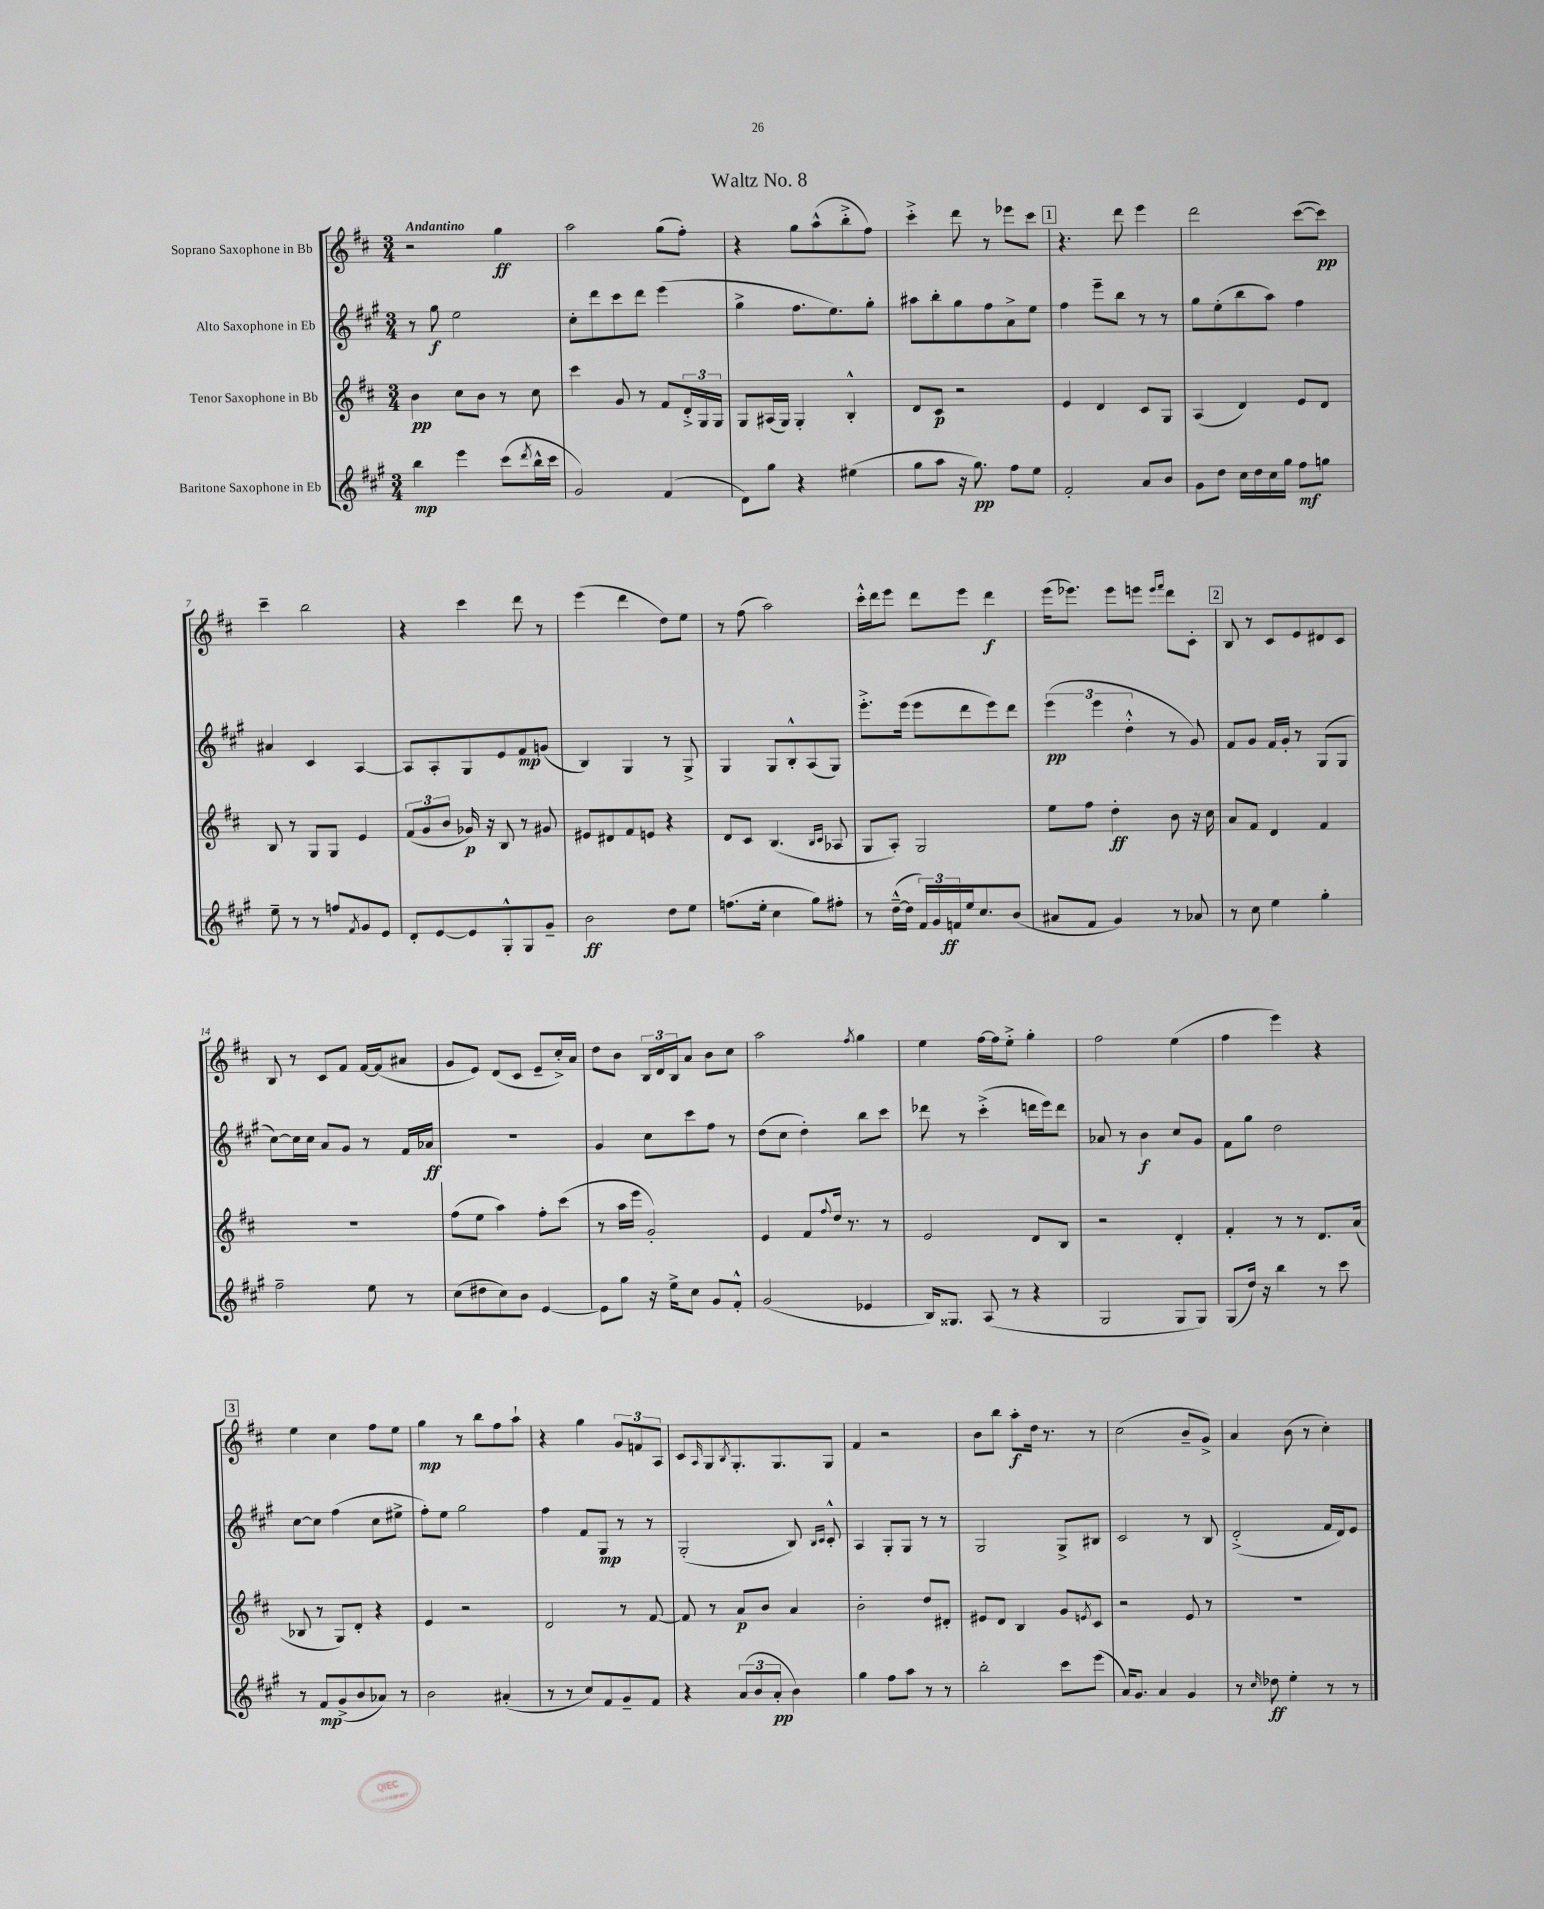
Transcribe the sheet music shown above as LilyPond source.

\header { title = "Waltz No. 8" }
<<
\new StaffGroup <<
\new Staff = "s0" \with { instrumentName = "Soprano Saxophone in Bb" } {
    \clef treble \key d \major \numericTimeSignature \time 3/4 \tempo "Andantino"
    r2 g''4\ff |
    a''2 g''8( fis''8-.) |
    r4 g''8 a''8-^( b''8-.-> fis''8) |
    cis'''4-.-> d'''8 r8 ees'''8 cis'''8 |
    \mark \markup { \box "1" } r4. d'''8 e'''4 |
    d'''2 cis'''8~( cis'''8\pp) |
    cis'''4-- b''2 |
    r4 cis'''4 d'''8 r8 |
    e'''4( d'''4 d''8) e''8 |
    r8 fis''8( a''2) |
    cis'''16-.-^ d'''16 e'''8 d'''8 e'''8 d'''4\f |
    e'''16( ees'''8.) ees'''8 e'''8 \grace { e'''16 fis'''16 } d'''8 cis'8-. |
    \mark \markup { \box "2" } b8 r8 cis'8 e'8 dis'8 cis'8 |
    b8 r8 cis'8 fis'8 fis'16~ fis'16( ais'8 |
    g'8 e'8) d'8( cis'8 e'8-- cis''16-.->) a'16 |
    d''8 b'8 \tuplet 3/2 { b16 d'16 b16 } a'8 b'8 cis''8 |
    a''2 \acciaccatura { fis''8 } g''4 |
    e''4 fis''16~ fis''16 e''8-.-> g''4-. |
    fis''2 e''4( |
    fis''4 e'''4) r4 |
    \mark \markup { \box "3" } e''4 cis''4 fis''8 e''8 |
    g''4\mp r8 b''8 fis''8 a''8-! |
    r4 g''4 \tuplet 3/2 { g'8 f'8 a8 } |
    cis'8 \grace { a16 } g8 \acciaccatura { b8 } g8.-. g8. g8 |
    fis'4 r2 |
    b'8 b''8 a''8-.\f d''16 r8. r8 |
    cis''2( b'8-- g'8->) |
    a'4 b'8( r8 cis''4-.) \bar "|." |
}
\new Staff = "s1" \with { instrumentName = "Alto Saxophone in Eb" } {
    \clef treble \key a \major \numericTimeSignature \time 3/4
    r8 gis''8\f e''2 |
    cis''8-. d'''8 cis'''8 d'''8 e'''4( |
    gis''4-> fis''8. e''8.) gis''8-. |
    ais''8 b''8-. gis''8 fis''8 a'8-> e''8 |
    \mark \markup { \box "1" } fis''4 e'''8-- b''8 r8 r8 |
    gis''8 e''8-.( b''8 a''8) fis''4 |
    ais'4 cis'4 a4~ |
    a8 a8-. gis8 e'8 fis'8\mp g'8( |
    b4) gis4 r8 gis8-> |
    gis4 gis8 b8-.-^ a8( gis8) |
    e'''8.-.-> e'''16( e'''8 d'''8 e'''8) d'''8 |
    \tuplet 3/2 { e'''4\pp( e'''4 d''4-.-^ } r8 gis'8) |
    \mark \markup { \box "2" } fis'8 gis'8 fis'16 gis'16-. r8 gis8( gis8 |
    cis''8~) cis''16 cis''16 a'8 gis'8 r8 fis'16 aes'16\ff |
    R2. |
    gis'4 cis''8 cis'''8 fis''8 r8 |
    d''8( cis''8 d''4-.) b''8 cis'''8 |
    des'''8 r8 cis'''4-.->( d'''16 e'''16) d'''8 |
    aes'8 r8 b'4\f cis''8 gis'8 |
    fis'8 gis''8 d''2 |
    \mark \markup { \box "3" } cis''8~ cis''8 fis''4( cis''8 eis''8-> |
    fis''8-.) e''8 gis''2 |
    fis''4 fis'8 gis8\mp r8 r8 |
    gis2-.( b8) \grace { b16 cis'16 } cis'8-.-^ |
    a4 gis8-. gis8 r8 r8 |
    gis2 gis8-> bis8 |
    cis'2 r8 b8 |
    d'2-.->( fis'16 d'16) e'8 \bar "|." |
}
\new Staff = "s2" \with { instrumentName = "Tenor Saxophone in Bb" } {
    \clef treble \key d \major \numericTimeSignature \time 3/4
    b'4\pp cis''8 b'8 r8 cis''8 |
    cis'''4 g'8 r8 fis'8 \tuplet 3/2 { d'16-.-> g16 g16 } |
    g8 ais16( g16) g4-. b4-.-^ |
    d'8 cis'8\p r2 |
    \mark \markup { \box "1" } e'4 d'4 cis'8 g8 |
    a4( d'4) e'8 d'8 |
    b8 r8 g8 g8 e'4 |
    \tuplet 3/2 { fis'8( g'8 b'8 } ges'16\p) r16 b8 r8 gis'8 |
    eis'8 dis'8 fis'8 e'8 r4 |
    d'8 cis'8 b4.( \grace { b16 cis'16 } aes8 |
    g8 a8-.) g2 |
    e''8 fis''8 d''4-.\ff b'8 r16 cis''16 |
    \mark \markup { \box "2" } a'8 fis'8 d'4 fis'4 |
    R2. |
    fis''8( e''8 a''4) fis''8-. cis'''8( |
    r8 a''16 e'''16 g'2-.) |
    e'4 fis'8 \appoggiatura { fis''8 } d''16 r8. r8 |
    e'2 d'8 b8 |
    r2 d'4-. |
    fis'4-. r8 r8 d'8. a'16( |
    \mark \markup { \box "3" } bes8 r8 g8) d'8-. r4 |
    e'4 r2 |
    d'2 r8 fis'8~ |
    fis'8 r8 a'8\p b'8 a'4 |
    b'2-. d''8 dis'8-. |
    eis'8 d'8 b4 g'8 \acciaccatura { e'8 } cis'8 |
    r2 e'8 r8 |
    R2. \bar "|." |
}
\new Staff = "s3" \with { instrumentName = "Baritone Saxophone in Eb" } {
    \clef treble \key a \major \numericTimeSignature \time 3/4
    b''4\mp e'''4 cis'''8( \acciaccatura { d'''8 } b''16-^ cis'''16 |
    gis'2) fis'4( |
    d'8) gis''8 r4 eis''4( |
    gis''8 a''8 r16 gis''8.\pp) fis''8 e''8 |
    \mark \markup { \box "1" } fis'2-. a'8 b'8 |
    gis'8 d''8 cis''16 d''16 cis''16 gis''16 fis''8\mf g''8 |
    e''8-- r8 r8 f''8 \acciaccatura { fis'8 } gis'8 e'8 |
    d'8-. e'8~ e'8 gis8-.-^ gis8 gis'8-- |
    b'2\ff d''8 e''8 |
    f''8.( e''16-. cis''4 gis''8) fis''8-. |
    r8 d''16~---^( d''16 \tuplet 3/2 { fis'16) gis'16 f'16\ff } e''16 cis''8. b'8( |
    ais'8 fis'8 gis'4) r8 aes'8 |
    \mark \markup { \box "2" } r8 cis''8 e''4 gis''4-. |
    fis''2-- e''8 r8 |
    cis''8( dis''8 cis''8) b'8 e'4~ |
    e'8 gis''8 r16 e''16-> cis''8 gis'8 fis'8-.-^ |
    gis'2( ees'4 |
    b16) gisis8. a8( r8 r4 |
    gis2 gis8 gis8) |
    gis8( d''16) r16 b''4 r8 cis'''8 |
    \mark \markup { \box "3" } r8 fis'8\mp gis'8->( b'8 aes'8) r8 |
    b'2 ais'4-.( |
    r8 r8 cis''8) fis'8 gis'8-- fis'8 |
    r4 \tuplet 3/2 { a'8( b'8 a'8-.\pp } b'4) |
    gis''4 fis''8 a''8 r8 r8 |
    b''2-. cis'''8 e'''8( |
    a'16) gis'8. a'4 gis'4 |
    r8 \grace { cis''16 } des''8\ff e''4-. r8 r8 \bar "|." |
}
>>
>>
